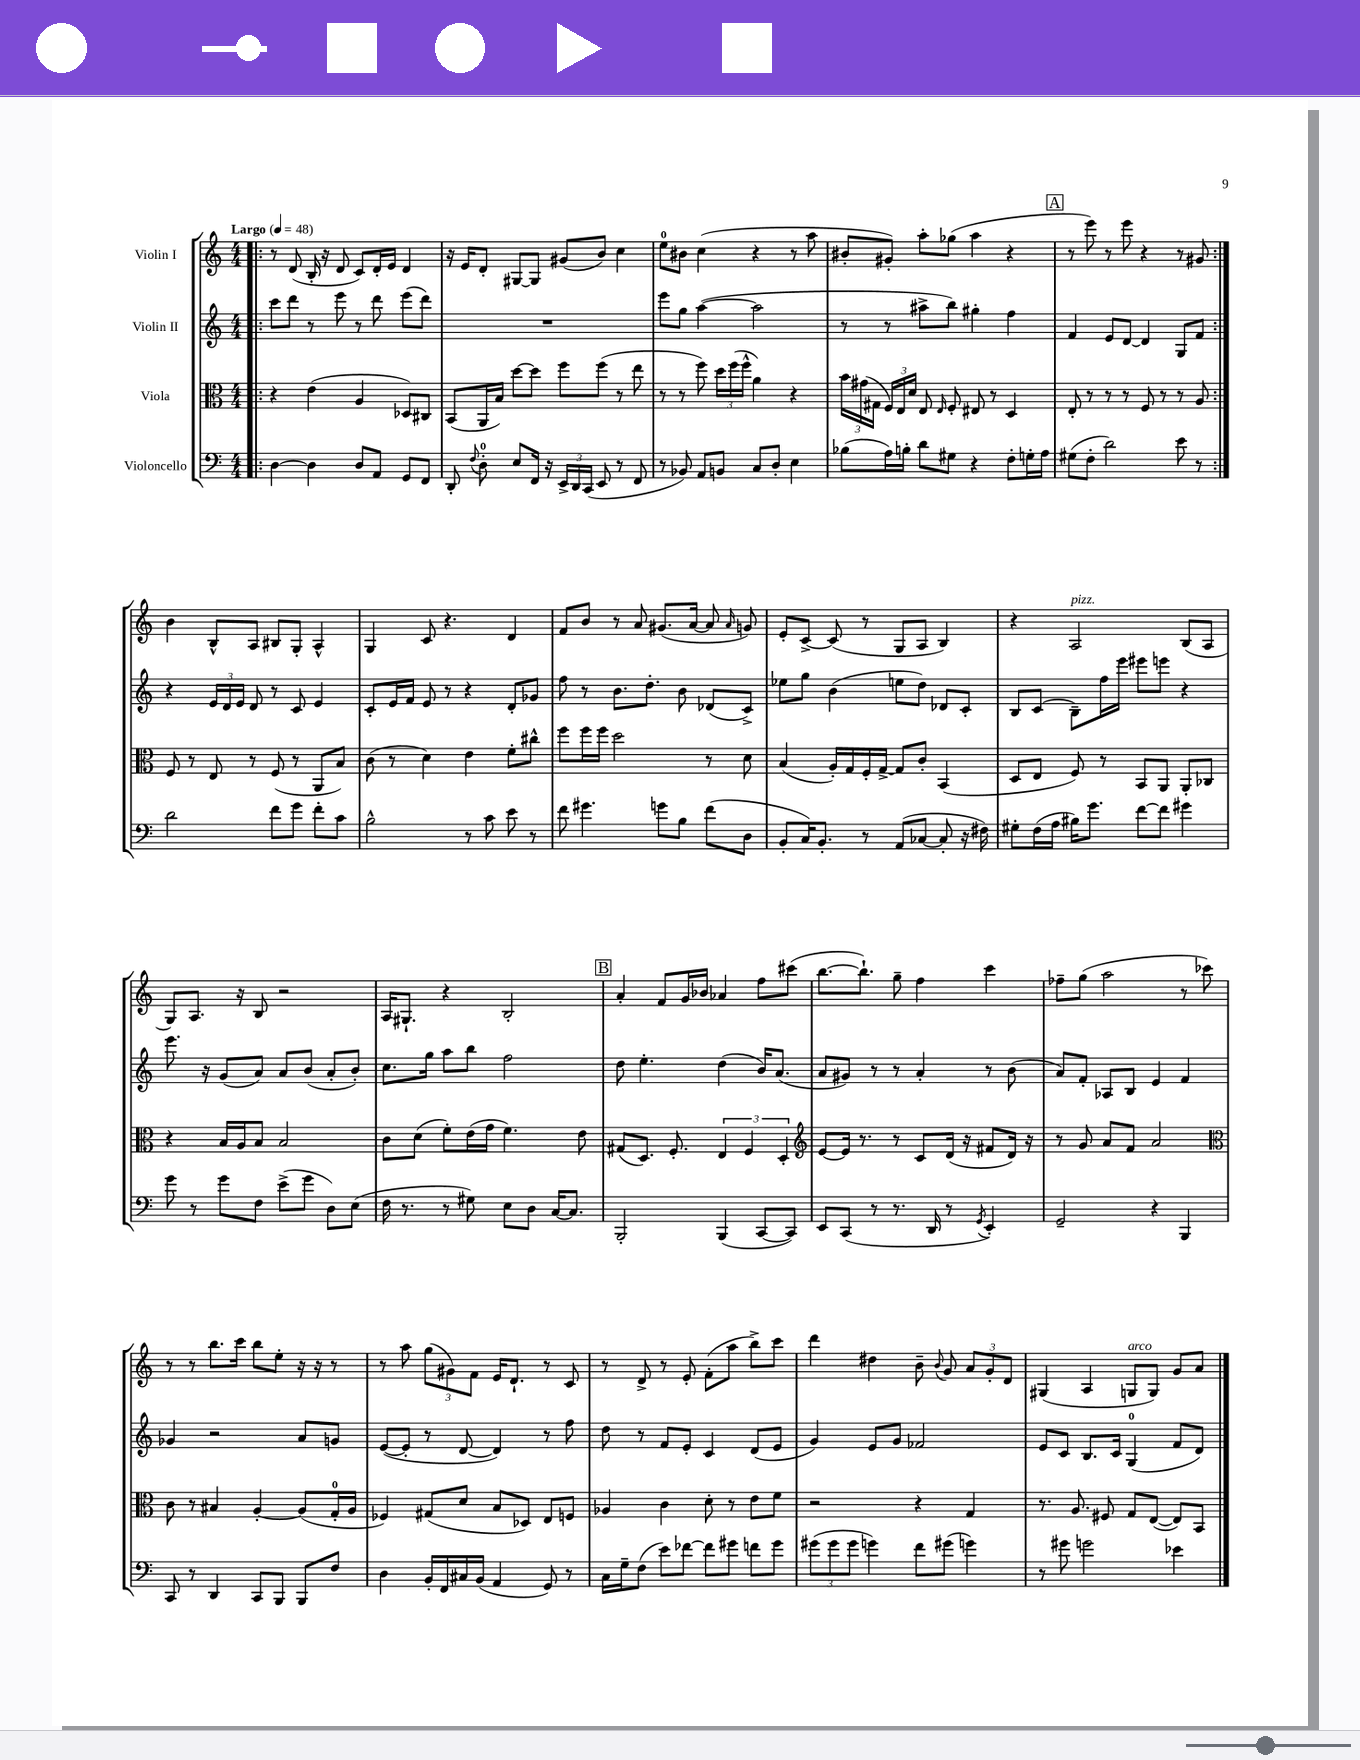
<<
\new StaffGroup <<
\new Staff = "s0" \with { instrumentName = "Violin I" } {
    \clef treble \key c \major \numericTimeSignature \time 4/4 \tempo "Largo" 4 = 48
    \autoBeamOff \repeat volta 2 { \bar ".|:" r8 d'8( b16-. r16 d'8 c'8[) d'16-. e'16] d'4 |
    r16 e'16[ d'8]-. gis8[~ gis8] gis'8[( b'8]) c''4 |
    e''8[-0 bis'8] c''4( r4 r8 a''8 |
    bis'8[-. gis'8]-.) a''8[-. ges''8]( a''4 r4 |
    \mark \markup { \box "A" } r8 e'''8) r8 e'''8 r4 r8 gis'8 | }
    b'4 b8[-^ a8] bis8[ g8]-. a4-^ |
    g4 c'8 r4. d'4 |
    f'8[ b'8] r8 a'8 gis'8.[( a'16]~ a'8 \grace { a'16 } g'8) |
    e'8[-. c'8]~-> c'8( r8 g8[ a8] b4) |
    r4 a2^\markup { \italic "pizz." } b8[( a8] |
    g8[) a8.] r16 b8 r2 |
    a16[ gis8.]-! r4 b2-. |
    \mark \markup { \box "B" } a'4-. f'8[ g'16 bes'16] aes'4 f''8[ cis'''8]( |
    b''8.[~ b''8.]-!) g''8-- f''4 c'''4 |
    fes''8[-- g''8]( a''2 r8 ces'''8) |
    r8 r8 b''8.[ c'''16] b''8[ e''8]-. r16 r16 r8 |
    r8 a''8 \tuplet 3/2 { g''8[( gis'8) f'8] } e'16[ d'8.]-! r8 c'8 |
    r8 d'8-> r8 e'8-. f'8[-.( a''8] b''8[->) c'''8] |
    d'''4 dis''4 b'8-- \appoggiatura { b'8 } g'8 \tuplet 3/2 { a'8[ g'8-. d'8] } |
    gis4( a4 g8[^\markup { \italic "arco" } g8]) g'8[ a'8] \bar "|." |
}
\new Staff = "s1" \with { instrumentName = "Violin II" } {
    \clef treble \key c \major \numericTimeSignature \time 4/4
    \autoBeamOff \repeat volta 2 { \bar ".|:" c'''8[ d'''8] r8 e'''8 r8 d'''8 e'''8[( d'''8]) |
    R1 |
    e'''8[ g''8] a''4~( a''2 |
    r8 r8 ais''8[-> b''8]) gis''4-. f''4 |
    \mark \markup { \box "A" } f'4 e'8[ d'8]~ d'4 g8[ f'8] | }
    r4 \tuplet 3/2 { e'16[ d'16 e'16] } d'8 r8 c'8 e'4 |
    c'8[-. e'16 f'16] e'8 r8 r4 d'8[-. ges'8] |
    f''8 r8 b'8.[ d''8.]-. b'8 des'8[( c'8]->) |
    ees''8[ g''8] b'4( e''8[ d''8]) des'8[ c'8]-. |
    b8[ c'8]( b8[--) f''16 e'''16] eis'''8[ e'''8] r4 |
    e'''8. r16 g'8[( a'8]) a'8[ b'8]( a'8[-. b'8]-.) |
    c''8.[ g''16] a''8[ b''8] f''2 |
    \mark \markup { \box "B" } d''8 e''4.-. d''4( b'16[) a'8.]( |
    a'8[ gis'8]) r8 r8 a'4-. r8 b'8( |
    a'8[) f'8]-. aes8[ b8] e'4 f'4 |
    ges'4 r2 a'8[ g'8] |
    e'8[~( e'8]-. r8 d'8~ d'4) r8 f''8 |
    d''8 r8 f'8[ e'8]-. c'4 d'8[( e'8] |
    g'4) e'8[ g'8] fes'2 |
    e'8[ c'8] b8.[ c'16] g4-0( f'8[ d'8]) \bar "|." |
}
\new Staff = "s2" \with { instrumentName = "Viola" } {
    \clef alto \key c \major \numericTimeSignature \time 4/4
    \autoBeamOff \repeat volta 2 { \bar ".|:" r4 e'4( a4 des8[) cis8] |
    b,8[( a,16 b16]) d''8[~ d''8] f''8[ f''8]( r8 e''8 |
    r8 r8 f''8) \tuplet 3/2 { d''16[ f''16( f''16]-^ } a'4) r4 |
    \tuplet 3/2 { b'16[ gis'16( gis16] } \tuplet 3/2 { f16[) e16 d'16] } e8 \grace { e16 } f8-. eis8 r8 d4 |
    \mark \markup { \box "A" } e8-. r8 r8 r8 f8 r8 r8 a8 | }
    f8 r8 e8 r8 f8( r8 a,8[ b8]) |
    c'8( r8 d'4) e'4 f'8[-. cis''8]-^ |
    f''8[ f''16 f''16] d''2 r8 d'8 |
    b4( a16[-.) g16 f16-. g16]~-> g8[ c'8]-. b,4( |
    d8[ e8] f8) r8 b,8[ a,8] a,8[-. ces8] |
    r4 b16[ a16 b8] b2 |
    c'8[ d'8]( f'8[-.) e'16( g'16] f'4.) e'8 |
    \mark \markup { \box "B" } gis8[( d8.]) f8.-. \tuplet 3/2 { e4 f4 d4-. } |
    \clef treble e'8[~ e'16] r8. r8 c'8[ d'16]( r16 fis'8[ d'16]) r16 |
    r8 g'8 a'8[ f'8] a'2 |
    \clef alto c'8 r8 bis4 a4~-. a8[( g16-0-. a16] |
    fes4) gis8[( d'8] b8[ des8]) e8[ f8] |
    aes4 c'4 d'8-. r8 e'8[ f'8] |
    r2 r4 g4 |
    r8. a8. fis8 g8[ e8]~( e8[) b,8] \bar "|." |
}
\new Staff = "s3" \with { instrumentName = "Violoncello" } {
    \clef bass \key c \major \numericTimeSignature \time 4/4
    \autoBeamOff \repeat volta 2 { \bar ".|:" d4~ d4 d8[ a,8] g,8[ f,8] |
    d,8-. \appoggiatura { f8 } d8-0-. e8[ f,16] r16 \tuplet 3/2 { e,16[-> d,16 c,16]( } e,8 r8 f,8 |
    r8 bes,8) a,8[ b,8] c8[ d8]-. e4 |
    bes8[( a16) b16]-. d'8[ gis8] r4 f8[-. g16-. a16] |
    \mark \markup { \box "A" } gis8[( f8]-. d'2) e'8 r8 | }
    d'2 f'8[ g'8] f'8[-. c'8] |
    b2-^ r8 c'8 e'8 r8 |
    f'8 gis'4. g'8[ b8] f'8[( d8] |
    b,8[-. c16) b,8.]-. r8 a,8[( ces8]~ ces8-. r16 fis16) |
    gis8[-. f16( a16] bis16[) g'8.] f'8[~ f'8] gis'4 |
    g'8 r8 g'8[ f8] e'8[->( g'8] d8[) e8]( |
    f16 r8. r8 gis8) e8[ d8] c16[~ c8.] |
    \mark \markup { \box "B" } b,,2-. b,,4( c,8[~ c,8]) |
    e,8[ c,8]( r8 r8. d,16 r8 \acciaccatura { g,8 } e,4-.) |
    g,2-- r4 b,,4 |
    c,8 r8 d,4 c,8[ b,,8] b,,8[ f8] |
    d4 b,16[-. f,16 cis16 b,16]( a,4 g,8) r8 |
    c16[ g16-- f8]( e'8[) fes'8]~ fes'8[ gis'8] f'8[ gis'8] |
    \tuplet 3/2 { gis'8[( gis'8 gis'8] } g'4) f'8[ gis'8]( g'4) |
    r8 gis'8 g'2 ees'4 \bar "|." |
}
>>
>>
\layout { \context { \Score \remove "Bar_number_engraver" } }
